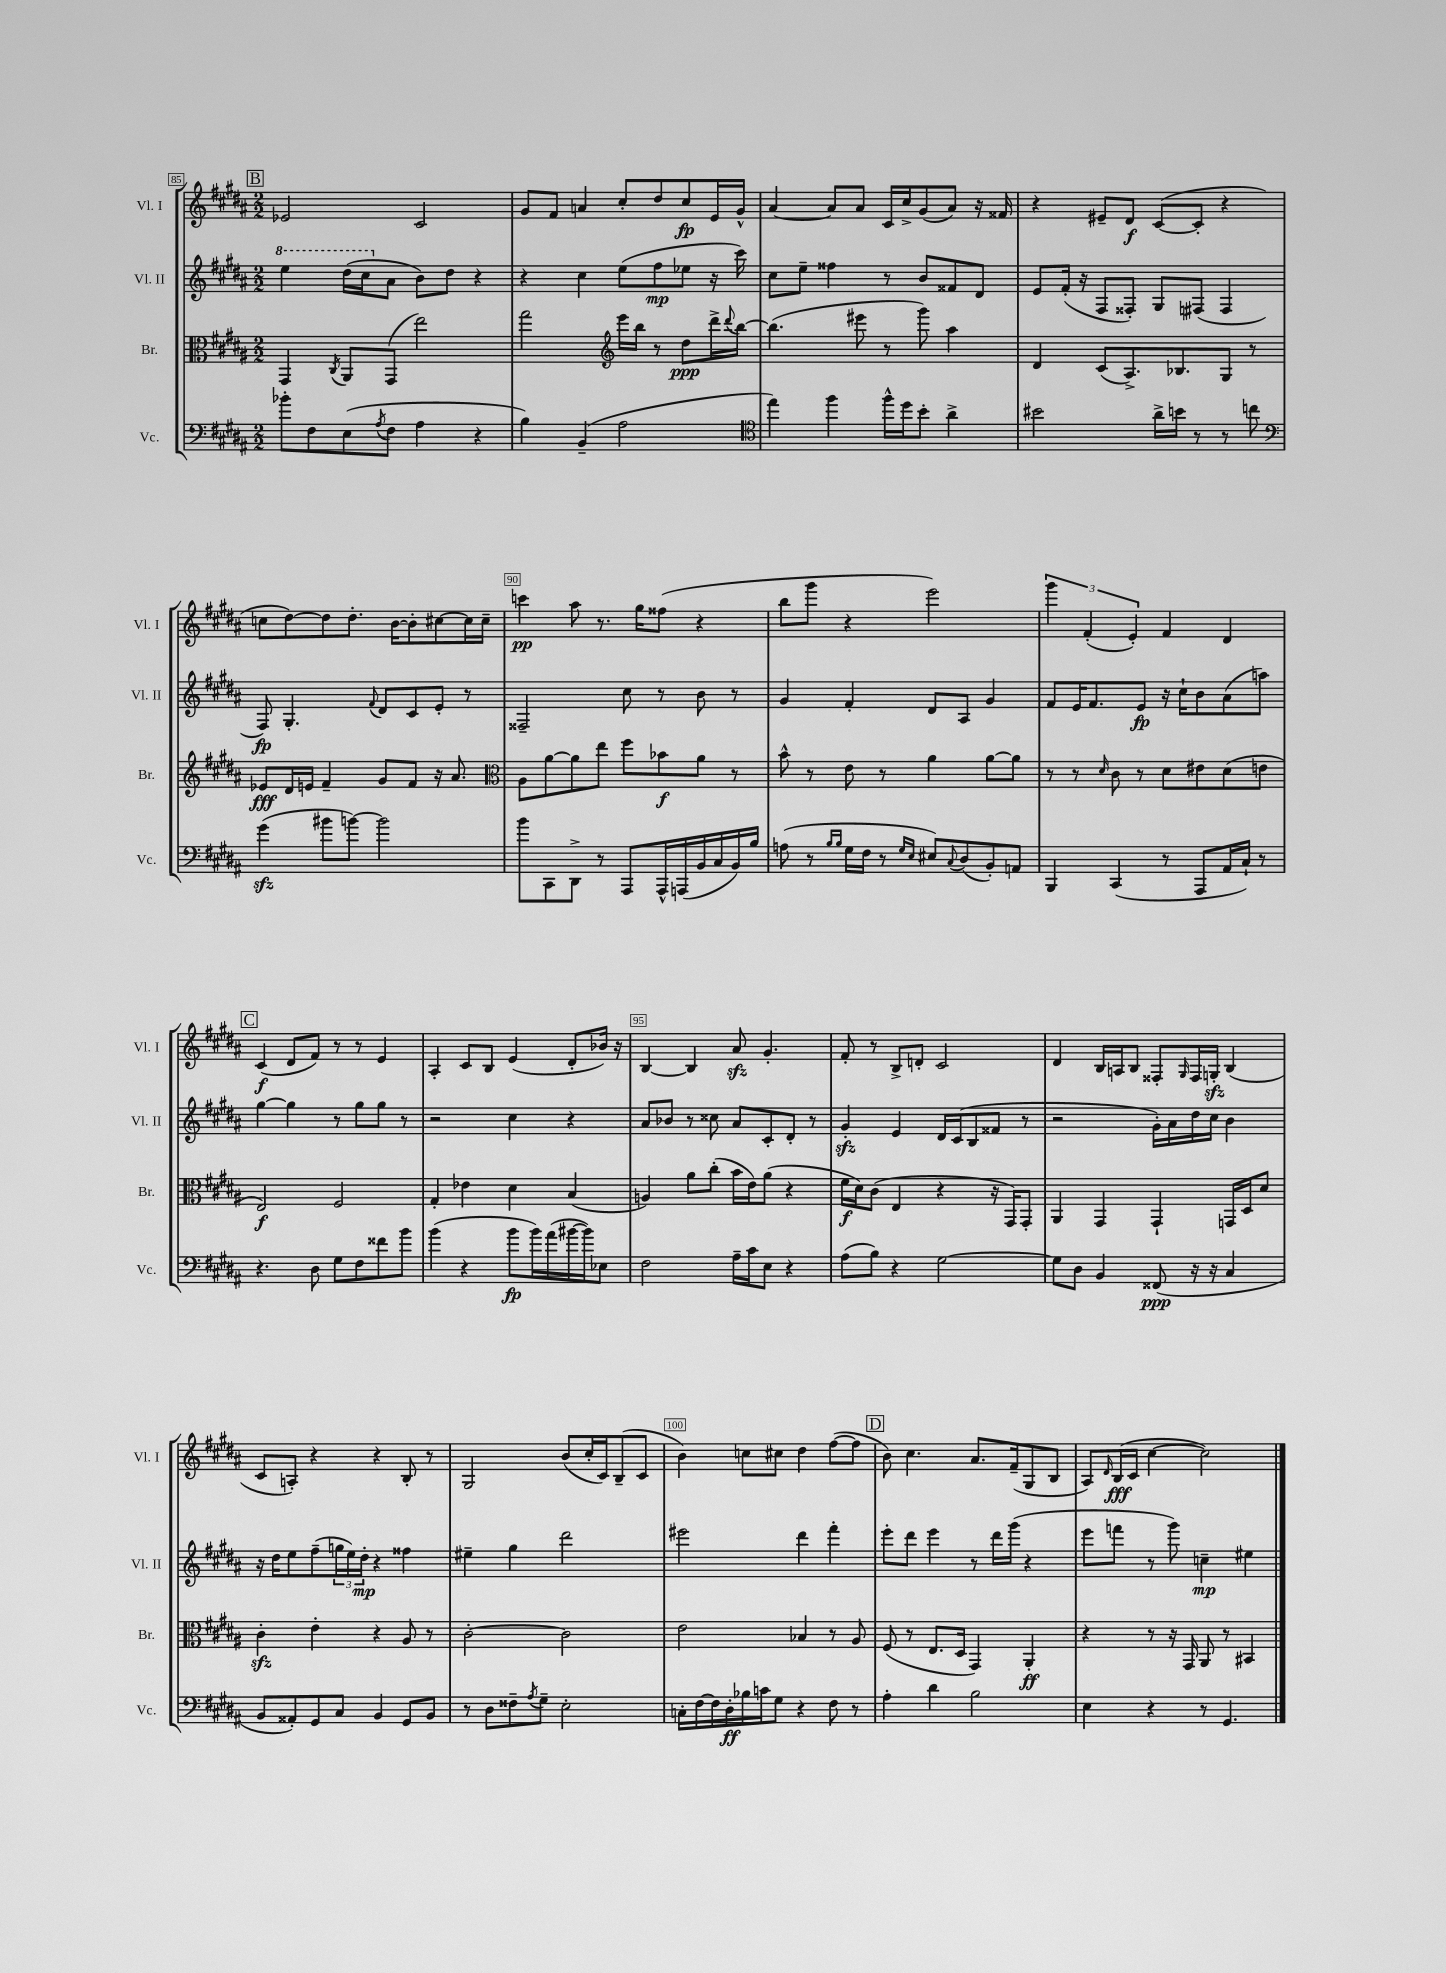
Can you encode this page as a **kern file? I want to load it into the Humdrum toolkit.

**kern	**kern	**kern	**kern
*staff4	*staff3	*staff2	*staff1
*clefF4	*clefC3	*clefG2	*clefG2
*k[f#c#g#d#a#]	*k[f#c#g#d#a#]	*k[f#c#g#d#a#]	*k[f#c#g#d#a#]
*M2/2	*M2/2	*M2/2	*M2/2
8b-'\L	4GG#/	4eee\	2e-/
8F#\	.	.	.
.	8qC#/	.	.
(8E\	8AA#/L	(16ddd#\LL	.
.	.	16ccc#\J	.
8qA#/	.	.	.
8F#\J	(8GG#/J	8a#\J	.
4A#\	2ee\)	8b\L)	2c#/
.	.	8dd#\J	.
4r	.	4r	.
=	=	=	=
4B\)	2gg#\	4r	8g#/L
.	.	.	8f#/J
(4BB~/	.	4cc#\	4a/
*	*clefG2	*	*
2A#\	16eee\LL	(8ee\L	8cc#'/L
.	16bb\JJ	.	.
.	8r	8ff#\	8dd#/
.	8dd#\L	8ee-\J	8cc#/
.	16ddd#^\L	16r	16e/L
.	8qqddd#/	.	.
.	[16bb\JJ	16ccc#\)	16g#^^/JJ
=	=	=	=
*clefC4	*	*	*
4ee\)	(4.bb\]	8cc#\L	[4a#/
.	.	8ee~\J	.
4ff#\	.	4ff##\	8a#/]L
.	8eee#\	.	8a#/J
16ff#^^\LL	8r	8r	16c#/LL
16dd#\J	.	.	16cc#^/J
8b'\J	8ggg#\)	8b/L	(8g#/
4a#^\	4aa#\	8f##/	8a#/J)
.	.	8d#/J	16r
.	.	.	16f##/
=	=	=	=
2b#\	4d#/	8e/L	4r
.	.	(16f#'/Jk	.
.	.	16r	.
.	(8c#/L	8F#/L	8e#~/L
.	8.A#^/)	8F##'/J)	8d#/J
16a#^\LL	.	8G#/L	([8c#/L
16b\JJ	8.B-/	.	.
8r	.	(8F#/J	8c#'/]J
8r	8G#/J	4F#/	4r
8cc\	8r	.	.
=	=	=	=
*clefF4	*	*	*
(4g#\	8e-/L	8F#/)	8cc\L
.	16d#/L	4.G#'/	[8dd#\)
.	16e/JJ	.	.
8b#\L	4f#~/	.	8dd#\]
[8b\J)	.	.	8.dd#'\J
.	.	8qqf#/	.
2b\]	8g#/L	8d#/L	.
.	.	.	[16b\LK
.	8f#/J	8c#/	8b'\]
.	16r	8e'/J	[8cc#\
.	8.a#/	.	.
.	.	8r	16cc#\]L
.	.	.	16cc#~\JJ
=	=	=	=
*	*clefC3	*	*
8b\L	8A#\L	2F##~/	4ccc\
8CC#\	[8a#\	.	.
8DD#^\J	8a#\]	.	8aa#\
8r	8ee\J	.	8.r
8AAA#/L	8ff#\L	8cc#\	.
.	.	.	16gg#\LK
16AAA#^^/L	8b-\	8r	(8ff##\J
(16AAA/	.	.	.
16BB/	8a#\J	8b\	4r
16C#/	.	.	.
16BB/)	8r	8r	.
16B/JJ	.	.	.
=	=	=	=
(8A\	8b^^\	4g#/	8bb\L
8r	8r	.	8ggg#\J
16qqB/LL	.	.	.
16qqB/JJ	.	.	.
16G#\LL	8e\	4f#'/	4r
16F#\JJ	.	.	.
8r	8r	.	.
16qqG#/LL	.	.	.
16qqE/JJ	.	.	.
8E#/L)	4a#\	8d#/L	2eee\)
8qqC#/	.	.	.
(8D#/	.	8A#/J	.
8BB'/)	[8a#\L	4g#/	.
8AA/J	8a#\]J	.	.
=	=	=	=
4BBB/	8r	8f#/L	6ggg#\
.	8r	16e/K	.
.	.	.	(6f#'/
.	.	8.f#/	.
.	16qqd#/	.	.
(4CC#/	8c#\	.	.
.	.	.	6e'/)
.	8r	8e/J	.
8r	8d#\L	16r	4f#/
.	.	16cc#`\LK	.
8AAA#/L	8e#\	8b\	.
16AA#/L	(8d#\	(8a#\	4d#/
16C#`/JJ)	.	.	.
8r	8e\J	8aa\J)	.
=	=	=	=
4.r	2E/)	[4gg#\	(4c#/
.	.	4gg#\]	8d#/L
8D#\	.	.	8f#/J)
8G#\L	2F#/	8r	8r
8F#\	.	8gg#\L	8r
8f##\	.	8gg#\J	4e/
8b\J	.	8r	.
=	=	=	=
(4b\	4G#'/	2r	4A#'/
4r	4e-\	.	8c#/L
.	.	.	8B/J
8b\L	4d#\	4cc#\	(4e/
16b\L)	.	.	.
(16a#\	.	.	.
[16b#\	(4B/	4r	8d#'/L
16b#\]J)	.	.	.
8E-\J	.	.	16b-/Jk)
.	.	.	16r
=	=	=	=
2F#\	4A/)	8a#/L	[4B/
.	.	8b-/J	.
.	8a#\L	8r	4B/]
.	(8cc#'\J	8cc##\	.
16A#~\LL	16b\LL	8a#/L	8a#/
16c#\J	16e\J)	.	.
8E\J	(8a#\J	8c#'/	4.g#'/
4r	4r	8d#'/J	.
.	.	8r	.
=	=	=	=
(8A#\L	16f#\LL	4g#'/	8f#'/
.	16d#\J)	.	.
8B\J)	(8c#\J	.	8r
4r	4E/	4e/	8B^/L
.	.	.	8d'/J
[2G#\	4r	16d#/LL	2c#/
.	.	(16c#/J	.
.	.	8B/	.
.	16r	8f##/J	.
.	16GG#/LK)	.	.
.	8GG#'/J	8r	.
=	=	=	=
8G#\]L	4AA#/	2r	4d#/
8D#\J	.	.	.
4BB/	4GG#/	.	16B/LL
.	.	.	16A/J
.	.	.	8B/J
(8FF##/	4GG#`/	16g#'\LL)	8F##'/L
.	.	16a#\	.
.	.	.	16qqG#/
16r	.	16dd#\	16F##/L
16r	.	16cc#\JJ	16G'/JJ
4C#/	16GG/LL	4b\	(4B/
.	16D#/J	.	.
.	8d#/J	.	.
=	=	=	=
8BB/L	4c#'\	16r	8c#/L
.	.	16dd#\LK	.
8AA##'/)	.	8ee\	8A'/J)
8GG#/	4e'\	(8ff#~\	4r
8C#/J	.	24gg\L	.
.	.	24ee\)	.
.	.	24dd#'\JJ	.
4BB/	4r	4r	4r
8GG#/L	8A#/	4ff##\	8B'/
8BB/J	8r	.	8r
=	=	=	=
8r	[2c#'\	4ee#~\	2G#/
8D#\L	.	.	.
8F##~\	.	4gg#\	.
8qA#/	.	.	.
8G#~\J	.	.	.
2E'\	2c#\]	2ddd#\	(8b/L
.	.	.	16cc#'/L
.	.	.	16c#/J)
.	.	.	(8B~/
.	.	.	8c#/J
=	=	=	=
16C'\LL	2e\	2eee#\	4b\)
[16F#\	.	.	.
16F#\]	.	.	.
16D#'\	.	.	.
16B-\	.	.	8cc\L
16c\J	.	.	.
8G#\J	.	.	8cc#\J
4r	4B-/	4ddd#\	4dd#\
8F#\	8r	4fff#'\	([8ff#\L
8r	8A#/	.	8ff#\]J
=	=	=	=
4A#'\	(8F#/	8eee'\L	8b\)
.	8r	8ddd#\J	4.cc#\
4d#\	8.E/L	4eee\	.
.	16D#/Jk	.	.
2B\	4GG#/)	8r	8.a#/L
.	.	16ddd#\LL	.
.	.	(16ggg#\JJ	(16f#~/k
.	4AA#'/	4r	8G#/
.	.	.	8B/J
=	=	=	=
4E\	4r	8eee\L	8A#/L)
.	.	.	16qqd#/
.	.	8fff\J	(16B/L
.	.	.	16c#/JJ
4r	8r	8r	[4cc#\
.	16r	8ggg#\)	.
.	16GG#/	.	.
8r	8AA#/	4cc~\	2cc#\])
4.GG#/	8r	.	.
.	4BB#/	4ee#\	.
==	==	==	==
*-	*-	*-	*-
